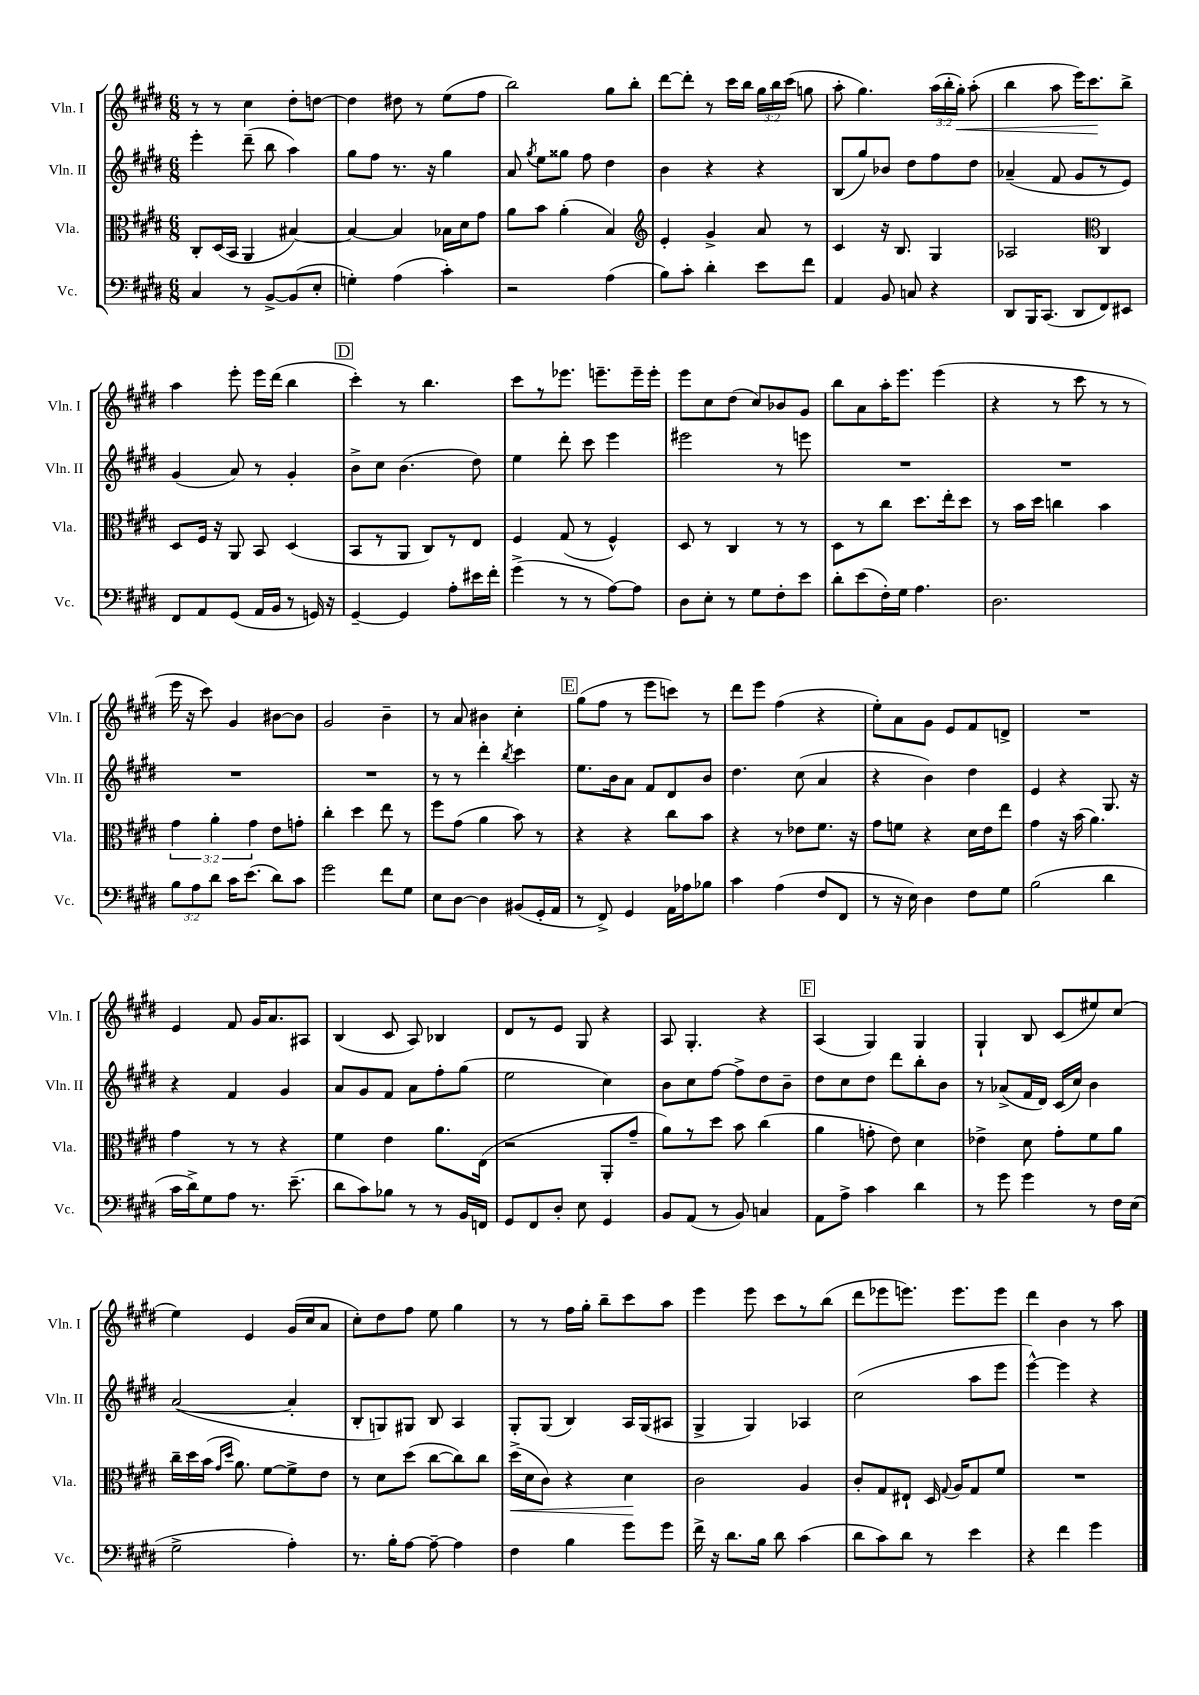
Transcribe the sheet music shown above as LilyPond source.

<<
\new StaffGroup <<
\new Staff = "s0" \with { instrumentName = "Vln. I" shortInstrumentName = "Vln. I" } {
    \clef treble \key e \major \numericTimeSignature \time 6/8 \override Staff.TupletNumber.text = #tuplet-number::calc-fraction-text
    \autoBeamOff r8 r8 cis''4 dis''8[-. d''8]~ |
    d''4 dis''8 r8 e''8[( fis''8] |
    b''2) gis''8[ b''8]-. |
    dis'''8[~ dis'''8]-. r8 cis'''16[ b''16] \tuplet 3/2 { gis''16[ b''16 cis'''16]( } g''8 |
    a''8-. gis''4.) \tuplet 3/2 { a''16[( b''16-. gis''16]-.\<) } a''8-.( |
    b''4 a''8 e'''16[) cis'''8.\! b''8]-> |
    a''4 e'''8-. e'''16[ dis'''16]( b''4 |
    \mark \markup { \box "D" } cis'''4-.) r8 b''4. |
    cis'''8[ r8 ees'''8.] e'''8.[-- e'''16-- e'''16]-. |
    e'''8[ cis''8 dis''8]( cis''8[) bes'8 gis'8] |
    b''8[ a'8 a''16-. e'''8.] e'''4( |
    r4 r8 cis'''8 r8 r8 |
    e'''16 r16 cis'''8) gis'4 bis'8[~ bis'8] |
    gis'2 b'4-- |
    r8 a'8 bis'4 cis''4-. |
    \mark \markup { \box "E" } gis''8[( fis''8] r8 e'''8[ c'''8]) r8 |
    dis'''8[ e'''8] fis''4( r4 |
    e''8[-.) a'8 gis'8] e'8[ fis'8 d'8]-> |
    R2. |
    e'4 fis'8 gis'16[ a'8. ais8] |
    b4( cis'8 a8) bes4 |
    dis'8[ r8 e'8] gis8 r4 |
    a8 gis4.-. r4 |
    \mark \markup { \box "F" } a4( gis4) gis4 |
    gis4-! b8 cis'8[( eis''8) cis''8]( |
    e''4) e'4 gis'16[( cis''16 a'8] |
    cis''8[-.) dis''8 fis''8] e''8 gis''4 |
    r8 r8 fis''16[ gis''16]-. b''8[-- cis'''8 a''8] |
    e'''4 e'''8 cis'''8[ r8 b''8]( |
    dis'''8[ ees'''8 e'''8.]) e'''8.[ e'''8] |
    dis'''4 b'4 r8 a''8 \bar "|." |
}
\new Staff = "s1" \with { instrumentName = "Vln. II" shortInstrumentName = "Vln. II" } {
    \clef treble \key e \major \numericTimeSignature \time 6/8
    \autoBeamOff e'''4-. dis'''8--( b''8 a''4) |
    gis''8[ fis''8] r8. r16 gis''4 |
    a'8 \acciaccatura { gis''8 } e''8[ gisis''8] fis''8 dis''4 |
    b'4 r4 r4 |
    b8[( gis''8) bes'8] dis''8[ fis''8 dis''8] |
    aes'4--( fis'8 gis'8[ r8 e'8]) |
    gis'4( a'8) r8 gis'4-. |
    \mark \markup { \box "D" } b'8[-> cis''8] b'4.( dis''8) |
    e''4 dis'''8-. cis'''8 e'''4 |
    eis'''2 r8 e'''8 |
    R2. |
    R2. |
    R2. |
    R2. |
    r8 r8 dis'''4-. \acciaccatura { b''8 } cis'''4 |
    \mark \markup { \box "E" } e''8.[ b'16 a'8] fis'8[ dis'8 b'8] |
    dis''4. cis''8( a'4 |
    r4 b'4) dis''4 |
    e'4 r4 gis8. r16 |
    r4 fis'4 gis'4 |
    a'8[ gis'8 fis'8] a'8[ fis''8-. gis''8]( |
    e''2 cis''4) |
    b'8[ cis''8 fis''8]~ fis''8[-> dis''8 b'8]-- |
    \mark \markup { \box "F" } dis''8[ cis''8 dis''8] dis'''8[ b''8-. b'8] |
    r8 aes'8[->( fis'16 dis'16]) cis'16[( cis''16]) b'4 |
    a'2~( a'4-. |
    b8[-. g8) gis8] b8 a4 |
    gis8[-. gis8]( b4) a16[ gis16( ais8] |
    gis4-> gis4) aes4 |
    cis''2( a''8[ e'''8] |
    e'''4~-^) e'''4 r4 \bar "|." |
}
\new Staff = "s2" \with { instrumentName = "Vla." shortInstrumentName = "Vla." } {
    \clef alto \key e \major \numericTimeSignature \time 6/8 \override Staff.TupletNumber.text = #tuplet-number::calc-fraction-text
    \autoBeamOff cis8[-. dis16( b,16] a,4 bis4~) |
    bis4~ bis4 bes16[ dis'16 gis'8] |
    a'8[ b'8] a'4-.( b4) |
    \clef treble e'4-. gis'4-> a'8 r8 |
    cis'4 r16 b8. gis4 |
    aes2 \clef alto cis4 |
    dis8[ fis16] r16 a,8 b,8 dis4( |
    \mark \markup { \box "D" } b,8[ r8 a,8] cis8[) r8 e8] |
    fis4 gis8( r8 fis4-^) |
    dis8 r8 cis4 r8 r8 |
    dis8[ r8 cis''8] dis''8.[ e''16-. dis''8] |
    r8 b'16[ dis''16] c''4 b'4 |
    \tuplet 3/2 { gis'4 a'4-. gis'4 } e'8[ g'8]-. |
    cis''4-. dis''4 e''8 r8 |
    fis''8[ gis'8]( a'4 b'8) r8 |
    \mark \markup { \box "E" } r4 r4 cis''8[ b'8] |
    r4 r8 ees'8[ fis'8.] r16 |
    gis'8[ f'8] r4 dis'16[ e'16 e''8] |
    gis'4 r16 b'16( a'4.) |
    gis'4 r8 r8 r4 |
    fis'4 e'4 a'8.[ e16]( |
    r2 a,8[-. gis'8]-- |
    a'8[) r8 dis''8] b'8 cis''4( |
    \mark \markup { \box "F" } a'4 g'8-. e'8) dis'4 |
    ees'4-> dis'8 gis'8[-. fis'8 a'8] |
    cis''16[-- dis''16 b'16]( \grace { gis'16[ dis''16] } a'8.) fis'8[~ fis'8-> e'8] |
    r8 dis'8[ dis''8]( cis''8[~ cis''8) cis''8] |
    dis''16[->\<( dis'16 cis'8]) r4 dis'4\! |
    cis'2 a4 |
    cis'8[-. gis8 eis8]-! dis16 \appoggiatura { gis8 } a16[ gis8 fis'8] |
    R2. \bar "|." |
}
\new Staff = "s3" \with { instrumentName = "Vc." shortInstrumentName = "Vc." } {
    \clef bass \key e \major \numericTimeSignature \time 6/8 \override Staff.TupletNumber.text = #tuplet-number::calc-fraction-text
    \autoBeamOff cis4 r8 b,8[~-> b,8( e8]-. |
    g4-.) a4( cis'4-.) |
    r2 a4( |
    b8[) cis'8]-. dis'4-. e'8[ fis'8] |
    a,4 b,8 c8 r4 |
    dis,8[ b,,16 cis,8.]( dis,8[ fis,8) eis,8] |
    fis,8[ a,8 gis,8]( a,16[ b,16] r8 g,16) r16 |
    \mark \markup { \box "D" } gis,4~-- gis,4 a8[-. eis'16 fis'16]-. |
    gis'4->( r8 r8 a8[~) a8] |
    dis8[ e8]-. r8 gis8[ fis8-. e'8] |
    dis'8[-. e'8( fis16-.) gis16] a4. |
    dis2. |
    \tuplet 3/2 { b8[ a8 dis'8] } cis'16[ e'8.]( dis'8[) cis'8] |
    gis'2 fis'8[ gis8] |
    e8[ dis8]~ dis4 bis,8[( gis,16-. a,16] |
    \mark \markup { \box "E" } r8 fis,8->) gis,4 a,16[ aes16 bes8] |
    cis'4 a4( fis8[ fis,8] |
    r8 r16 e16) dis4 fis8[ gis8] |
    b2( dis'4 |
    cis'16[ dis'16->) gis8 a8] r8. e'8.--( |
    dis'8[ cis'8) bes8] r8 r8 b,16[ f,16] |
    gis,8[ fis,8 dis8]-. e8 gis,4 |
    b,8[ a,8]( r8 b,8) c4 |
    \mark \markup { \box "F" } a,8[ a8]-> cis'4 dis'4 |
    r8 gis'8 gis'4 r8 fis16[ e16]( |
    gis2-> a4-.) |
    r8. b16[-. a8]~ a8~-- a4 |
    fis4 b4 gis'8[ gis'8] |
    fis'16-> r16 dis'8.[ b16] dis'8 cis'4( |
    dis'8[ cis'8) dis'8] r8 e'4 |
    r4 fis'4 gis'4 \bar "|." |
}
>>
>>
\layout { \context { \Score \remove "Bar_number_engraver" } }
